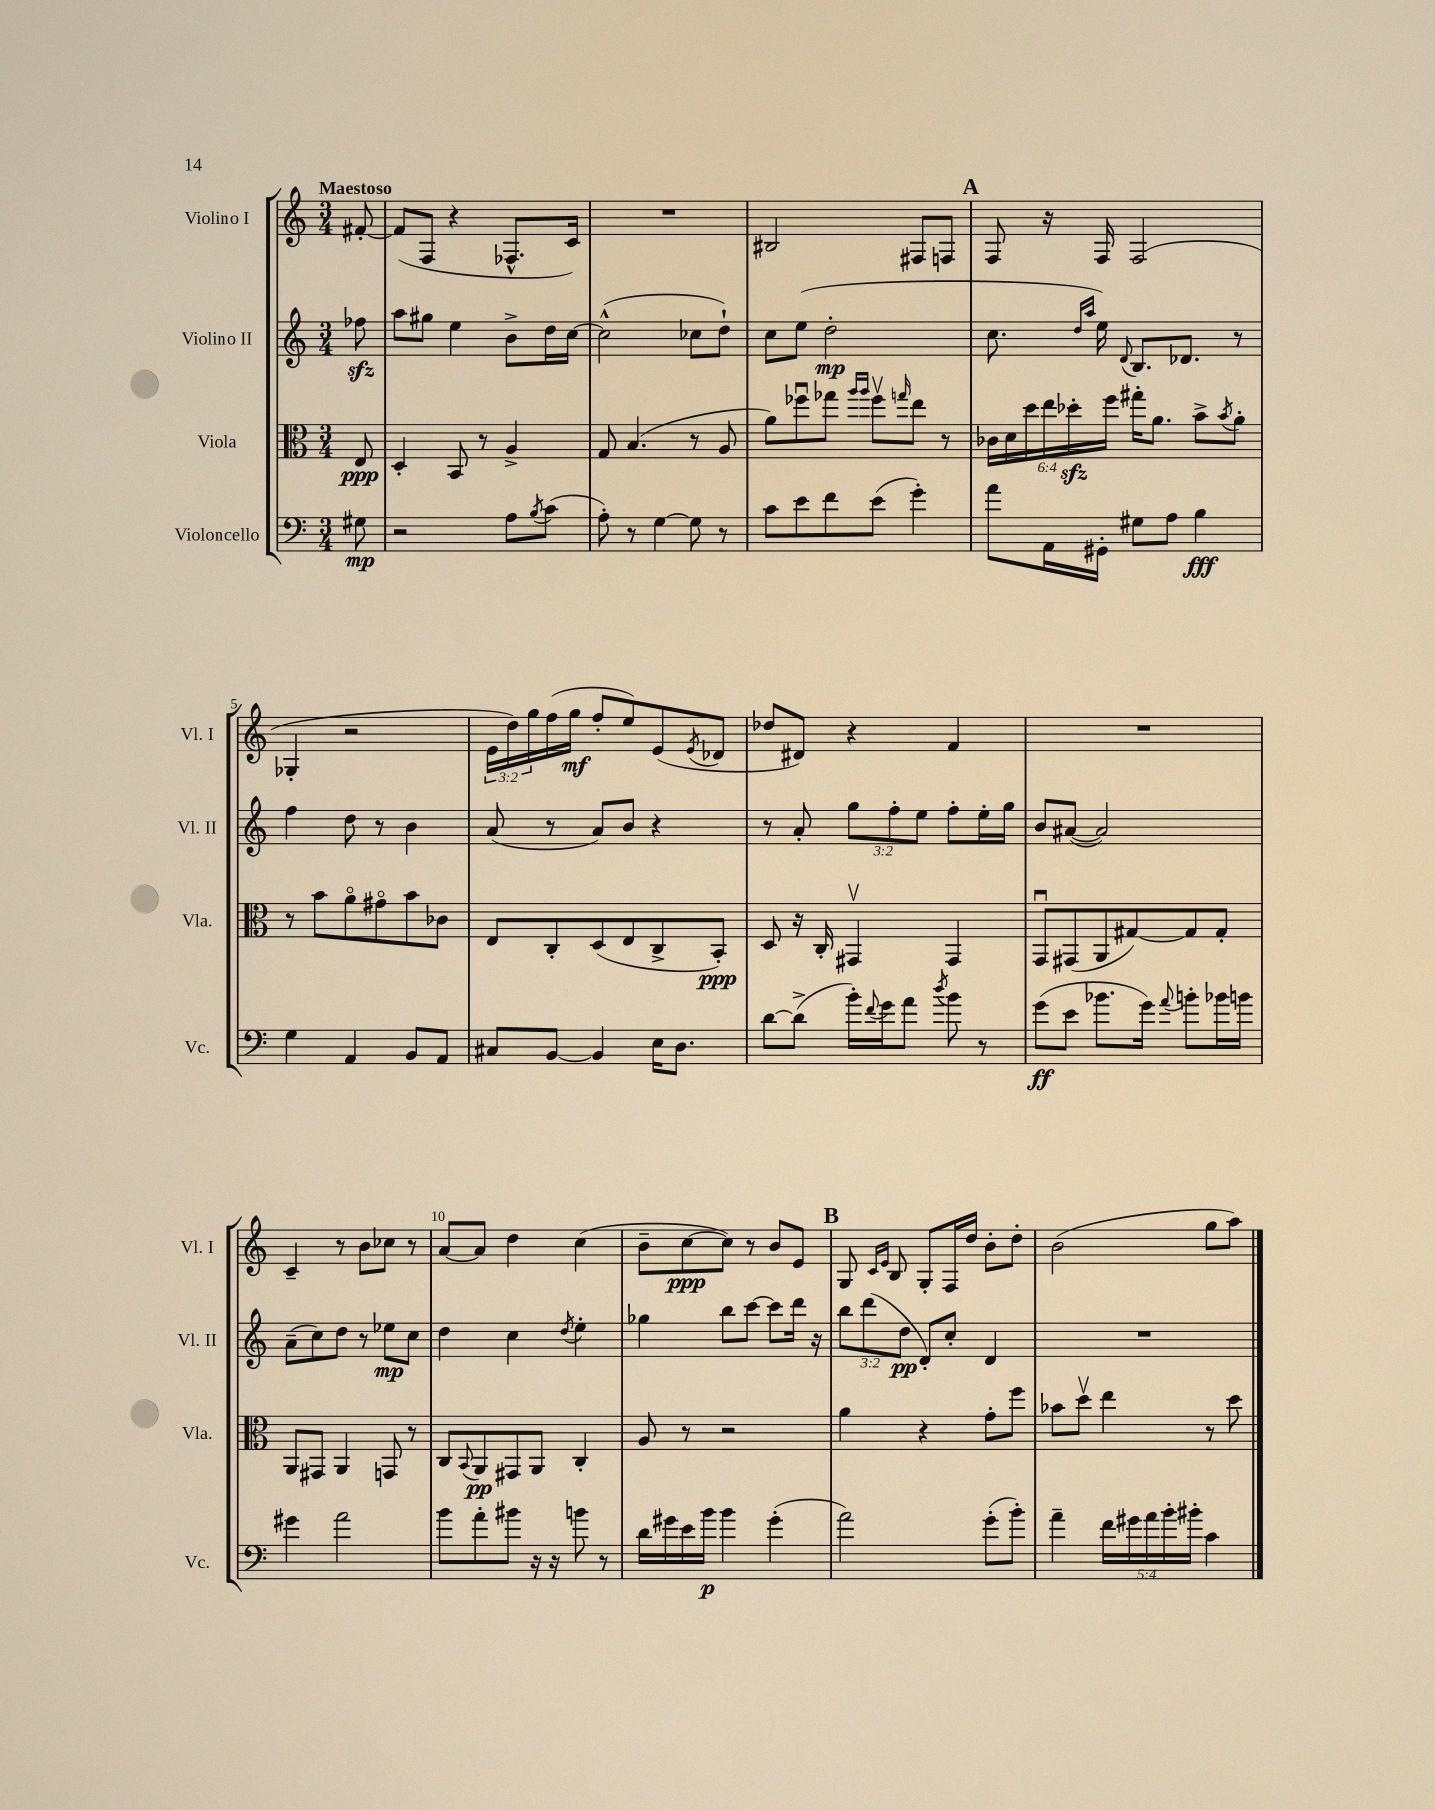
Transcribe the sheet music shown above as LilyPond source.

<<
\new StaffGroup <<
\new Staff = "s0" \with { instrumentName = "Violino I" shortInstrumentName = "Vl. I" } {
    \clef treble \key c \major \numericTimeSignature \time 3/4 \override Staff.TupletNumber.text = #tuplet-number::calc-fraction-text \partial 8 \tempo "Maestoso"
    fis'8~-. |
    fis'8( f8 r4 fes8.-^ c'16) |
    R2. |
    bis2 fis8 f8 |
    \mark \markup { \bold "A" } f8 r16 f16 f2( |
    ges4-. r2 |
    \tuplet 3/2 { e'16 d''16) g''16 } f''16( g''16\mf f''8-. e''8) e'8( \acciaccatura { e'8 } des'8 |
    des''8 dis'8) r4 f'4 |
    R2. |
    c'4-- r8 b'8 ces''8 r8 |
    a'8~ a'8 d''4 c''4( |
    b'8-- c''8~\ppp c''8) r8 b'8 e'8 |
    \mark \markup { \bold "B" } g8 \grace { c'16 e'16 } b8 g8-. f16 d''16 b'8-. d''8-. |
    b'2( g''8 a''8) \bar "|." |
}
\new Staff = "s1" \with { instrumentName = "Violino II" shortInstrumentName = "Vl. II" } {
    \clef treble \key c \major \numericTimeSignature \time 3/4 \override Staff.TupletNumber.text = #tuplet-number::calc-fraction-text \partial 8
    fes''8\sfz |
    a''8 gis''8 e''4 b'8-> d''16 c''16~ |
    c''2-^( ces''8 d''8-!) |
    c''8 e''8( d''2-.\mp |
    \mark \markup { \bold "A" } c''8. \grace { d''16 a''16 } e''16) \appoggiatura { d'8 } b8. des'8. r8 |
    f''4 d''8 r8 b'4 |
    a'8( r8 a'8) b'8 r4 |
    r8 a'8-. \tuplet 3/2 { g''8 f''8-. e''8 } f''8-. e''16-. g''16 |
    b'8 ais'8~( ais'2) |
    a'8--( c''8) d''8 r8 ees''8\mp c''8 |
    d''4 c''4 \acciaccatura { d''8 } e''4-. |
    ges''4 b''8 c'''8~ c'''8 d'''16 r16 |
    \mark \markup { \bold "B" } \tuplet 3/2 { b''8 d'''8( d''8\pp } d'8-.) c''8-. d'4 |
    R2. \bar "|." |
}
\new Staff = "s2" \with { instrumentName = "Viola" shortInstrumentName = "Vla." } {
    \clef alto \key c \major \numericTimeSignature \time 3/4 \override Staff.TupletNumber.text = #tuplet-number::calc-fraction-text \partial 8
    e8\ppp |
    d4-. b,8 r8 a4-> |
    g8 b4.( r8 a8 |
    a'8) fes''8\downbow ges''8 \grace { a''16 a''16 } fes''8\upbow \grace { g''16 } e''8 r8 |
    \mark \markup { \bold "A" } \tuplet 6/4 { ces'16 d'16 d''16 e''16 des''16-.\sfz f''16 } gis''16-. a'8. b'8-> \acciaccatura { b'8 } a'8-. |
    r8 b'8 a'8\flageolet gis'8\flageolet b'8 ces'8 |
    e8 c8-. d8( e8 c8-> b,8-.\ppp) |
    d8 r16 c16-. gis,4\upbow gis,4 |
    g,8\downbow gis,8( a,8 gis8~) gis8 gis8-. |
    a,8 gis,8 a,4 g,8 r8 |
    c8 \appoggiatura { b,8 } a,8\pp gis,8 a,8 c4-. |
    a8 r8 r2 |
    \mark \markup { \bold "B" } a'4 r4 g'8-. f''8 |
    bes'8 d''8\upbow e''4 r8 d''8 \bar "|." |
}
\new Staff = "s3" \with { instrumentName = "Violoncello" shortInstrumentName = "Vc." } {
    \clef bass \key c \major \numericTimeSignature \time 3/4 \override Staff.TupletNumber.text = #tuplet-number::calc-fraction-text \partial 8
    gis8\mp |
    r2 a8 \acciaccatura { b8 } c'8( |
    a8-.) r8 g4~ g8 r8 |
    c'8 e'8 f'8 e'8( g'4-.) |
    \mark \markup { \bold "A" } a'8 a,16 gis,16-. gis8 a8 b4\fff |
    g4 a,4 b,8 a,8 |
    cis8 b,8~ b,4 e16 d8. |
    d'8~ d'8->( b'16-.) \appoggiatura { f'8 } g'16 a'8 \acciaccatura { d''8 } b'8 r8 |
    g'8\ff( e'8 bes'8. g'16) \appoggiatura { a'8 } b'8-. bes'16 b'16 |
    gis'4 a'2 |
    b'8 a'8-. bis'8 r16 r16 b'8 r8 |
    d'16 gis'16 e'16 b'16\p b'4 gis'4-.( |
    \mark \markup { \bold "B" } a'2) g'8-.( b'8-.) |
    a'4-- \tuplet 5/4 { f'16 gis'16 a'16 b'16-. bis'16-. } c'4 \bar "|." |
}
>>
>>
\layout { \context { \Score \override BarNumber.break-visibility = ##(#f #t #t) barNumberVisibility = #(every-nth-bar-number-visible 5) } }
